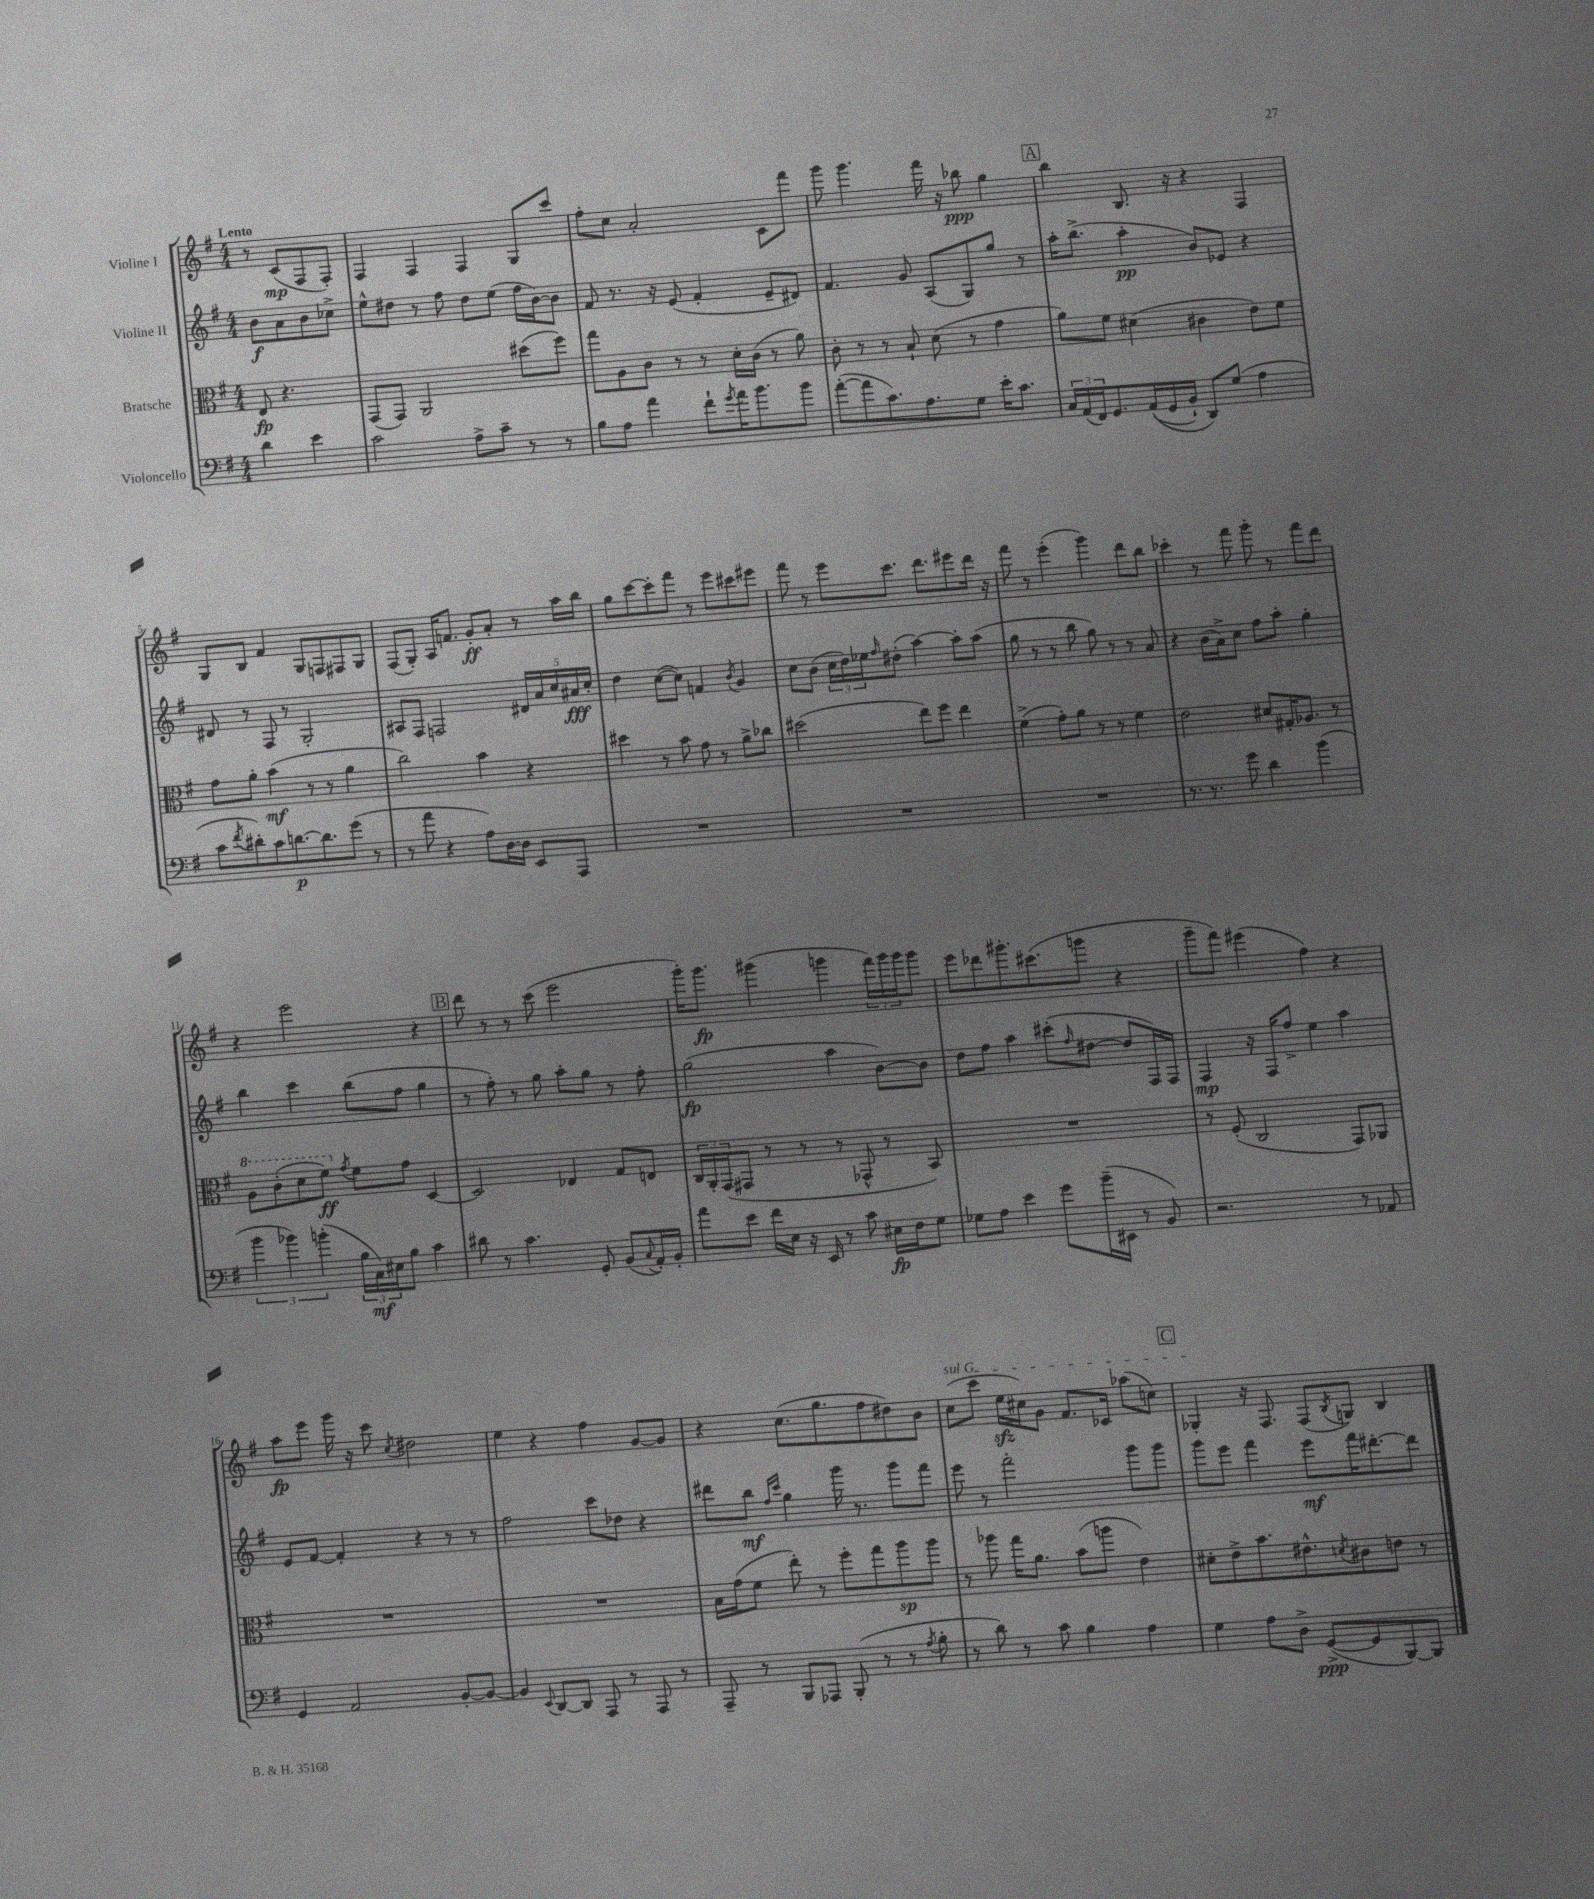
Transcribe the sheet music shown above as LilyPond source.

<<
\new StaffGroup <<
\new Staff = "s0" \with { instrumentName = "Violine I" } {
    \clef treble \key g \major \numericTimeSignature \time 4/4 \partial 2 \tempo "Lento"
    r8 c'8\mp( fis8 fis8-.) |
    fis4 fis4 fis4 g8 c'''8 |
    fis''8-. c''8 a'2-. c'8 fis'''8 |
    g'''8 g'''4. fis'''16 r16 bes''8\ppp g''4 |
    \mark \markup { \box "A" } b''4 b8. r16 r4 fis4 |
    g8 b8 fis'4 g8 f8 fis8 g8 |
    fis8( g8-.) a16 f'8. g'8-.\ff a'8-. r8 a''16 b''16 |
    g''8 c'''8~ c'''8-. fis'''8 r8 e'''8 cis'''8 eis'''8 |
    fis'''8 r8 e'''8 c'''8. d'''8. eis'''8 d'''16 r16 |
    fis'''8 r8 e'''4-.( g'''4) d'''8 b''8 |
    ces'''4-. r8 fis'''8 g'''8-. r8 fis'''8 d'''8 |
    r4 e'''2 r4 |
    \mark \markup { \box "B" } d'''8 r8 r8 c'''8( e'''2 |
    g'''16-.) g'''8.\fp gis'''4( g'''4 \tuplet 3/2 { fis'''16) g'''16 g'''16 } g'''8 |
    e'''8 des'''8 gis'''8.-. cis'''8.( g'''8 r4 |
    g'''8-- fis'''8) eis'''4( fis''4) r4 |
    a''8\fp e'''8 g'''16 r16 c'''8 \acciaccatura { c''8 } dis''2 |
    e''4 r4 fis''4 g'8~ g'8 |
    r4 c''8.( g''8. fis''8 dis''8) b'8 |
    \once \override TextSpanner.bound-details.left.text = \markup { \italic "sul G" } c''8\startTextSpan( c'''8 e''16\sfz cis''16) g'8 fis'8. ces'16 aes''8( c''8) |
    \mark \markup { \box "C" } ges4-.\stopTextSpan r16 fis8. fis8( \acciaccatura { b8 } g8) b4 \bar "|." |
}
\new Staff = "s1" \with { instrumentName = "Violine II" } {
    \clef treble \key g \major \numericTimeSignature \time 4/4 \partial 2
    b'8\f a'8 b'8 ces''8-> |
    e''8-^ dis''8 r8 fis''8 dis''8 e''8( fis''16 b'16~) b'8 |
    fis'8 r8. r16 e'8( fis'4-. e'8-- dis'8) |
    fis'4. g'8 a8( g8) g''8 r8 |
    \mark \markup { \box "A" } a''16-. b''8.->( a''4-.\pp b'8) ees'8 r4 |
    dis'8 r8 fis8 r8 g2-. |
    ais8 fis8 f2 \tuplet 5/4 { dis'16 a'16 c''16 ais'16\fff c''16-. } |
    d''4 c''8~( c''8) f'4 \acciaccatura { b'8 } g'4 |
    c''8 b'8( \tuplet 3/2 { c''16 d''16) ees''16 } \grace { fis''16 } dis''8-.( a''4~) a''8-. a''8( |
    g''8 r8 r8 b''8 g''8) r8 r8 a'8 |
    r4 b'16( a'16->) c''8 fis''8 a''8-. g''4-. |
    b''4 c'''4 b''8( fis''8 g''4 |
    \mark \markup { \box "B" } r8 fis''8-.) r8 g''8 a''8-. g''8 r8 fis''8-. |
    g''2\fp( a''4 b'8~) b'8 |
    d''8 fis''8 a''4 cis'''8-.( \grace { fis''16 } dis''8~ dis''8 fis16) fis16 |
    fis4\mp r16 fis16 fis''8-> e''4 a''4 |
    e'8 fis'8~ fis'4-. r4 r8 r8 |
    fis''2 c'''8 des''8 r4 |
    dis'''8 b''8\mf \grace { fis''16 c'''16 } g''4 g'''16 r8. g'''8 fis'''8 |
    e'''8 r8 fis'''2-. g'''8 g'''8 |
    \mark \markup { \box "C" } g'''8 e'''8 fis'''4 e'''8\mf fis'''16 dis'''8.~-. dis'''8 \bar "|." |
}
\new Staff = "s2" \with { instrumentName = "Bratsche" } {
    \clef alto \key g \major \numericTimeSignature \time 4/4 \partial 2
    e8\fp r4. |
    g,8( g,8) a,2 dis''8( fis''8) |
    g''8 a8 c'8 r8 r8 d'16-. c'16( r8 a'8) |
    c'8-. r8 r8 b8-! d'8( r8 g'4 |
    \mark \markup { \box "A" } a'8) fis'8 dis'4( cis'4 e'8) fis'8 |
    g'8 a'8-. b'4\mf( r8 r8 a'4 |
    c''2) b'4 r4 |
    dis''4 r8 b'8 g'8 r8 a'8-> ces''8 |
    dis''2( e''8) fis''8 e''4 |
    fis'4->( g'8-.) a'8 r8 r8 fis'4 |
    e'2 dis'8 gis16-. aes8. r8 |
    \ottava #1 a'8 c''8-.( d''8 fis''8\ff) \ottava #0 \acciaccatura { g'8 } fis'8 g'8 d4~ |
    \mark \markup { \box "B" } d2 ees4 g8 e8 |
    \tuplet 3/2 { c16 a,16-. g,16( } gis,8 r8 r8 r8 ges,8-^ r8 b,8) |
    R1 |
    r8 fis8-.( c2 g,8) aes,8 |
    R1 |
    R1 |
    b16 g'16( fis'8 e''8-.) r8 fis''8-. g''8 a''8\sp a''8 |
    r8 aes''8 g''16 a'8. b'8( a''8 e'4) |
    \mark \markup { \box "C" } dis'8-. e'8-> b'8. eis'8.-^ \acciaccatura { d'8 } cis'8 e'8 r8 \bar "|." |
}
\new Staff = "s3" \with { instrumentName = "Violoncello" } {
    \clef bass \key g \major \numericTimeSignature \time 4/4 \partial 2
    d'4 e'4 |
    c'2 a8-> c'8-- r8 r8 |
    b8 a8 a'4 fis'8-! \acciaccatura { g'8 } a'16 b'8. b'8 |
    a'8~-.( a'8 c'8.) a8. g8 e'16-. c'8. |
    \mark \markup { \box "A" } \tuplet 3/2 { c16 a,16( fis,16) } g,8. a,16(\( g,16 b,16-!) d,8\) g8( a4 |
    c'8 \acciaccatura { fis'8 } dis'8-.) c'8 d'8.~\p d'8. g'8( r8 |
    r8 a'8 r4 a8) d16~ d16 e,8 a,,8 |
    R1 |
    R1 |
    R1 |
    r8. r8. g'8 d'4 b'4( |
    \tuplet 3/2 { b'4 bes'4) b'4-.( } \tuplet 3/2 { b16 c16\mf) eis16 } b8 c'4 |
    \mark \markup { \box "B" } dis'8 r8 c'4. g,8-. b,8( \appoggiatura { c8 } a,16-.) b,16-. |
    a'8 e'8 fis'16 e16 r16 e,16 r8 c'8 eis16\fp fis16 g8 |
    ges8 a8 e'4 g'8 b'16--( eis,16 r8 b,8) |
    r2. r8 aes,8 |
    g,4 a,2 b,8~-. b,8~ |
    b,4 \appoggiatura { e,8 } d,8~ d,8 a,,8 r8 a,,8 r8 |
    a,,8-- r8 b,,8 aes,,8 b,,8-.( r8 r8 \acciaccatura { a8 } b8-. |
    r8 d'8) r8 c'8 b4 a4 |
    \mark \markup { \box "C" } g4 a8 d8-> g,8~->\ppp( g,8 b,,8~) b,,8 \bar "|." |
}
>>
>>
